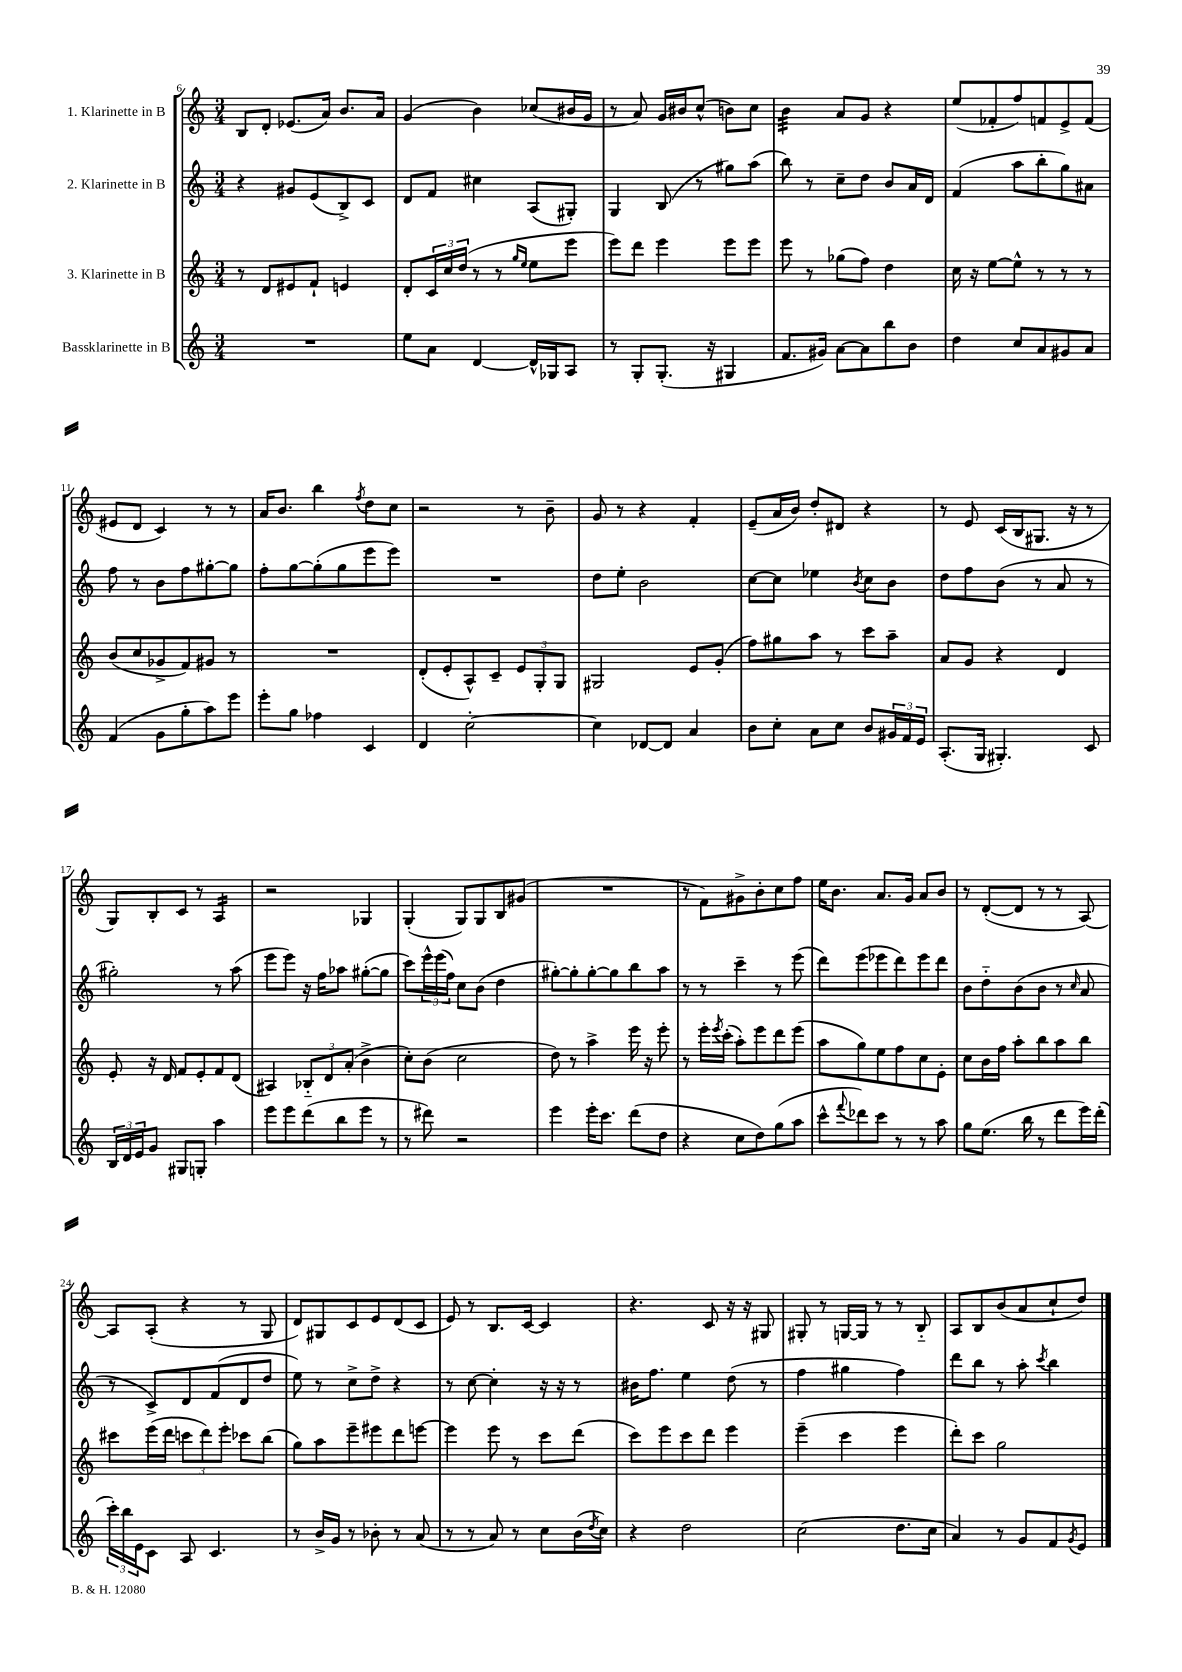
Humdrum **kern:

**kern	**kern	**kern	**kern
*part4	*part3	*part2	*part1
*staff4	*staff3	*staff2	*staff1
*I"Bassklarinette in B	*I"3. Klarinette in B	*I"2. Klarinette in B	*I"1. Klarinette in B
*clefG2	*clefG2	*clefG2	*clefG2
*k[]	*k[]	*k[]	*k[]
*M3/4	*M3/4	*M3/4	*M3/4
=6	=6	=6	=6
2.r	8r	4r	8B/L
.	8d/L	.	8d'/J
.	8e#X/	8g#X/L	(8.e-X/L
.	8f`/J	(8e/	.
.	.	.	16a/Jk)
.	4en/	8B^/)	8.b/L
.	.	8c/J	.
.	.	.	16a/Jk
=7	=7	=7	=7
8ee\L	8d'/L	8d/L	(4g/
8a\J	24c/L	8f/J	.
.	24cc/	.	.
.	(24dd/JJ	.	.
[4d/	8r	4cc#X\	4b\)
.	8r	.	.
.	16qqgg/LL	.	.
.	16qqee/JJ	.	.
16d^^/LL]	8ee\L	(8A/L	(8cc-X/L
16G-X/J	.	.	.
8A/J	8eee\J	8G#X'/J)	16b#X/L
.	.	.	16g/JJ
=8	=8	=8	=8
8r	8eee\L)	4G/	8r
8G'/L	8ddd\J	.	8a/)
(8.G'/J	4eee\	(8B/	16g/LL
.	.	.	16b#X/J
.	.	8r	(8cc^^/J
16r	.	.	.
4G#X/	8eee\L	8gg#X\L)	8bn\L)
.	8eee\J	(8aa\J	8cc\J
=9	=9	=9	=9
*	*	*	*tremolo
8.f/L	8eee\	8bb\)	32b\LLL
.	.	.	32b\
.	.	.	32b\
.	.	.	32b\
.	8r	8r	32b\
.	.	.	32b\
16g#X/Jk)	.	.	32b\
.	.	.	32b\JJJ
*	*	*	*Xtremolo
[8a\L	(8gg-X\L	8cc~\L	8a/L
8a\]	8ff\J)	8dd\J	8g/J
8bb\	4dd\	8b/L	4r
8b\J	.	16a/L	.
.	.	16d/JJ	.
=10	=10	=10	=10
4dd\	16cc\	(4f/	(8ee/L
.	16r	.	.
.	[8ee\L	.	8f-X'/
8cc/L	8ee^^\J]	8aa\L	8ff/)
8a/	8r	8bb'\	8fn/
8g#X/	8r	8gg\)	8e^/
8a/J	8r	8a#X\J	(8f/J
!!LO:LB:g=z
=11	=11	=11	=11
(4f/	(8b/L	8ff\	8e#X/L
.	8cc/	8r	8d/J
8g\L	8g-X^/	8b\L	4c/)
8gg'\	8f/)	8ff\	.
8aa\)	8g#X/J	[8gg#X'\	8r
8eee\J	8r	8gg#\J]	8r
=12	=12	=12	=12
8eee'\L	2.r	8ff'\L	16a/KL
.	.	.	8.b/J
8gg\J	.	[8gg\	.
4ff-X\	.	(8gg'\]	4bb\
.	.	8gg\	.
.	.	.	8qff/
4c/	.	8eee\	8dd\L
.	.	8eee\J)	8cc\J
=13	=13	=13	=13
4d/	(8d'/L	2.r	2r
.	8e'/	.	.
[2cc'\	8A^^/)	.	.
.	8c~/J	.	.
.	12e/L	.	8r
.	12G'/	.	.
.	.	.	8b~\
.	12G/J	.	.
=14	=14	=14	=14
4cc\]	2G#X/	8dd\L	8g/
.	.	8ee'\J	8r
[8d-X/L	.	2b\	4r
8d-/J]	.	.	.
4a/	8e/L	.	4f'/
.	(8g'/J	.	.
=15	=15	=15	=15
8b\L	8ff\L)	[8cc\L	(8e~/L
8cc'\J	8gg#X\	8cc\J]	16a/L
.	.	.	16b/JJ)
8a\L	8aa\J	4ee-X\	8dd'/L
8cc\J	8r	.	8d#X/J
.	.	8qb/	.
8b/L	8ccc\L	8cc\L	4r
24g#X/L	8aa~\J	8b\J	.
24f/	.	.	.
24e/JJ	.	.	.
=16	=16	=16	=16
(8.A'/L	8a/L	8dd\L	8r
.	8g/J	8ff\	8e/
16G/Jk	.	.	.
4.G#X'/)	4r	(8b\J	(16c/LL
.	.	.	16B/J
.	.	8r	8.G#X/J
.	4d/	8a/	.
.	.	.	16r
8c/	.	8r	8r
!!LO:LB:g=z
=17	=17	=17	=17
24B/LL	8e'/	2gg#X'\)	8G/L)
24d/	.	.	.
24e/J	.	.	.
8g/J	16r	.	8B'/
.	16d/	.	.
8G#X/L	8f/L	.	8c/J
8Gn'/J	8e'/	.	8r
*	*	*	*tremolo
4aa\	8f/	8r	16A/LL
.	.	.	16A/
.	(8d/J	(8aa\	16A/
.	.	.	16A/JJ
*	*	*	*Xtremolo
=18	=18	=18	=18
8eee\L	4A#X/)	8eee\L	2r
8eee\	.	8eee\J)	.
(8ddd\	12B-X/L	16r	.
.	.	16ff\KL	.
.	12d/	.	.
8bb\	.	8aa-X\J	.
.	(12a'/J	.	.
8eee\J	4b^\	([8gg#X'\L	4G-X/
8r	.	8gg#\J]	.
=19	=19	=19	=19
8r	8cc'\L)	8ccc\L)	(4G'/
8ddd#X\)	(8b\J	24eee^^\L	.
.	.	(24eee\	.
.	.	24ff\JJ)	.
2r	2cc\	8cc\L	8G/L)
.	.	(8b\J	8G/
.	.	4dd\	8B/
.	.	.	(8g#X/J
=20	=20	=20	=20
4eee\	8dd\)	[8gg#X'\L)	2.r
.	8r	8gg#'\]	.
16eee'\KL	4aa^\	[8gg#'\	.
8.ccc\J	.	.	.
.	.	8gg#\]	.
(8ddd\L	16eee\	8bb\	.
.	16r	.	.
8dd\J	8eee'\	8aa\J	.
=21	=21	=21	=21
4r	8r	8r	8r
.	16eee'\LL	8r	8f\L)
.	8qeee/	.	.
.	(16ccc'\JJ	.	.
8cc\L	8aa'\L)	4ccc~\	8g#X^\
8dd\)	8eee\	.	8b'\
(8gg\	8ddd\	8r	8cc\
8aa\J	(8eee\J	(8eee\	8ff\J
=22	=22	=22	=22
8ccc^^\L	8aa\L	8ddd\L)	16ee\KL
.	.	.	8.b\J
8qqfff/	.	.	.
8ddd-X\)	8gg\)	(8eee\	.
8ccc\J	8ee\	8eee-X\	8.a/L
8r	8ff\	8ddd\)	.
.	.	.	16g/Jk
8r	8cc\	8eee-\	8a/L
8aa\	8e'\J	8ddd\J	8b/J
=23	=23	=23	=23
8gg\L	8cc\L	8b\L	8r
(8.ee\J	16b\L	8dd\	([8d'/L
.	16ff\JJ	.	.
.	8aa'\L	(8b\	8d/J]
16bb\	.	.	.
8r	8bb\	8b\J	8r
8ddd\L	8aa\	8r	8r
.	.	16qqcc/	.
16eee\L)	8bb\J	8a/	[8A/)
(16ddd'\JJ	.	.	.
!!LO:LB:g=z
=24	=24	=24	=24
24ccc'\LL)	8ccc#X\L	8r	8A/L]
24bb\	.	.	.
24e\J	.	.	.
8c\J	(16eee\L	8c^/L)	(8A'/J
.	16ddd\JJ	.	.
8A/	12cccn\L	8d/	4r
.	12ddd\)	.	.
4.c/	.	(8f/	.
.	12eee'\J	.	.
.	8ccc-X\L	8d/	8r
.	(8bb\J	8dd/J	8G/
=25	=25	=25	=25
8r	8gg\L)	8ee\)	8d/L)
16b^/LL	8aa\	8r	8G#X/
16g/JJ	.	.	.
8r	8eee~\	8cc^\L	8c/
8b-X'\	8eee#X\	8dd^\J	8e/
8r	8ddd\	4r	(8d/
(8a/	[8eeen\J	.	8c/J
=26	=26	=26	=26
8r	4eee\]	8r	8e/)
8r	.	[8cc\	8r
8a/)	8eee\	4cc'\]	8.B/L
8r	8r	.	.
.	.	.	[16c/Jk
8cc\L	8ccc\L	16r	4c/]
.	.	16r	.
(16b\L	(8ddd\J	8r	.
8qdd/	.	.	.
16cc\JJ)	.	.	.
=27	=27	=27	=27
4r	8ccc\L)	16b#X\KL	4.r
.	.	8.ff\J	.
.	8eee\	.	.
2dd\	8ccc\	4ee\	.
.	8ddd\J	.	8c/
.	4eee\	(8dd\	16r
.	.	.	16r
.	.	8r	8G#X/
=28	=28	=28	=28
(2cc\	(4eee~\	4ff\	8G#X'/
.	.	.	8r
.	4ccc\	4gg#X\	[16Gn/LL
.	.	.	16G/JJ]
.	.	.	8r
8.dd\L	4eee\	4ff\)	8r
.	.	.	8B/
16cc\Jk	.	.	.
=29	=29	=29	=29
4a/)	8ddd'\L)	8ddd\L	8A/L
.	8ccc\J	8bb\J	8B/
8r	2gg\	8r	(8b/
8g/L	.	8aa'\	8a/
.	.	8qccc/	.
8f/	.	4bb\	8cc`/
8qg/	.	.	.
8e/J	.	.	8dd/J)
==	==	==	==
*-	*-	*-	*-
